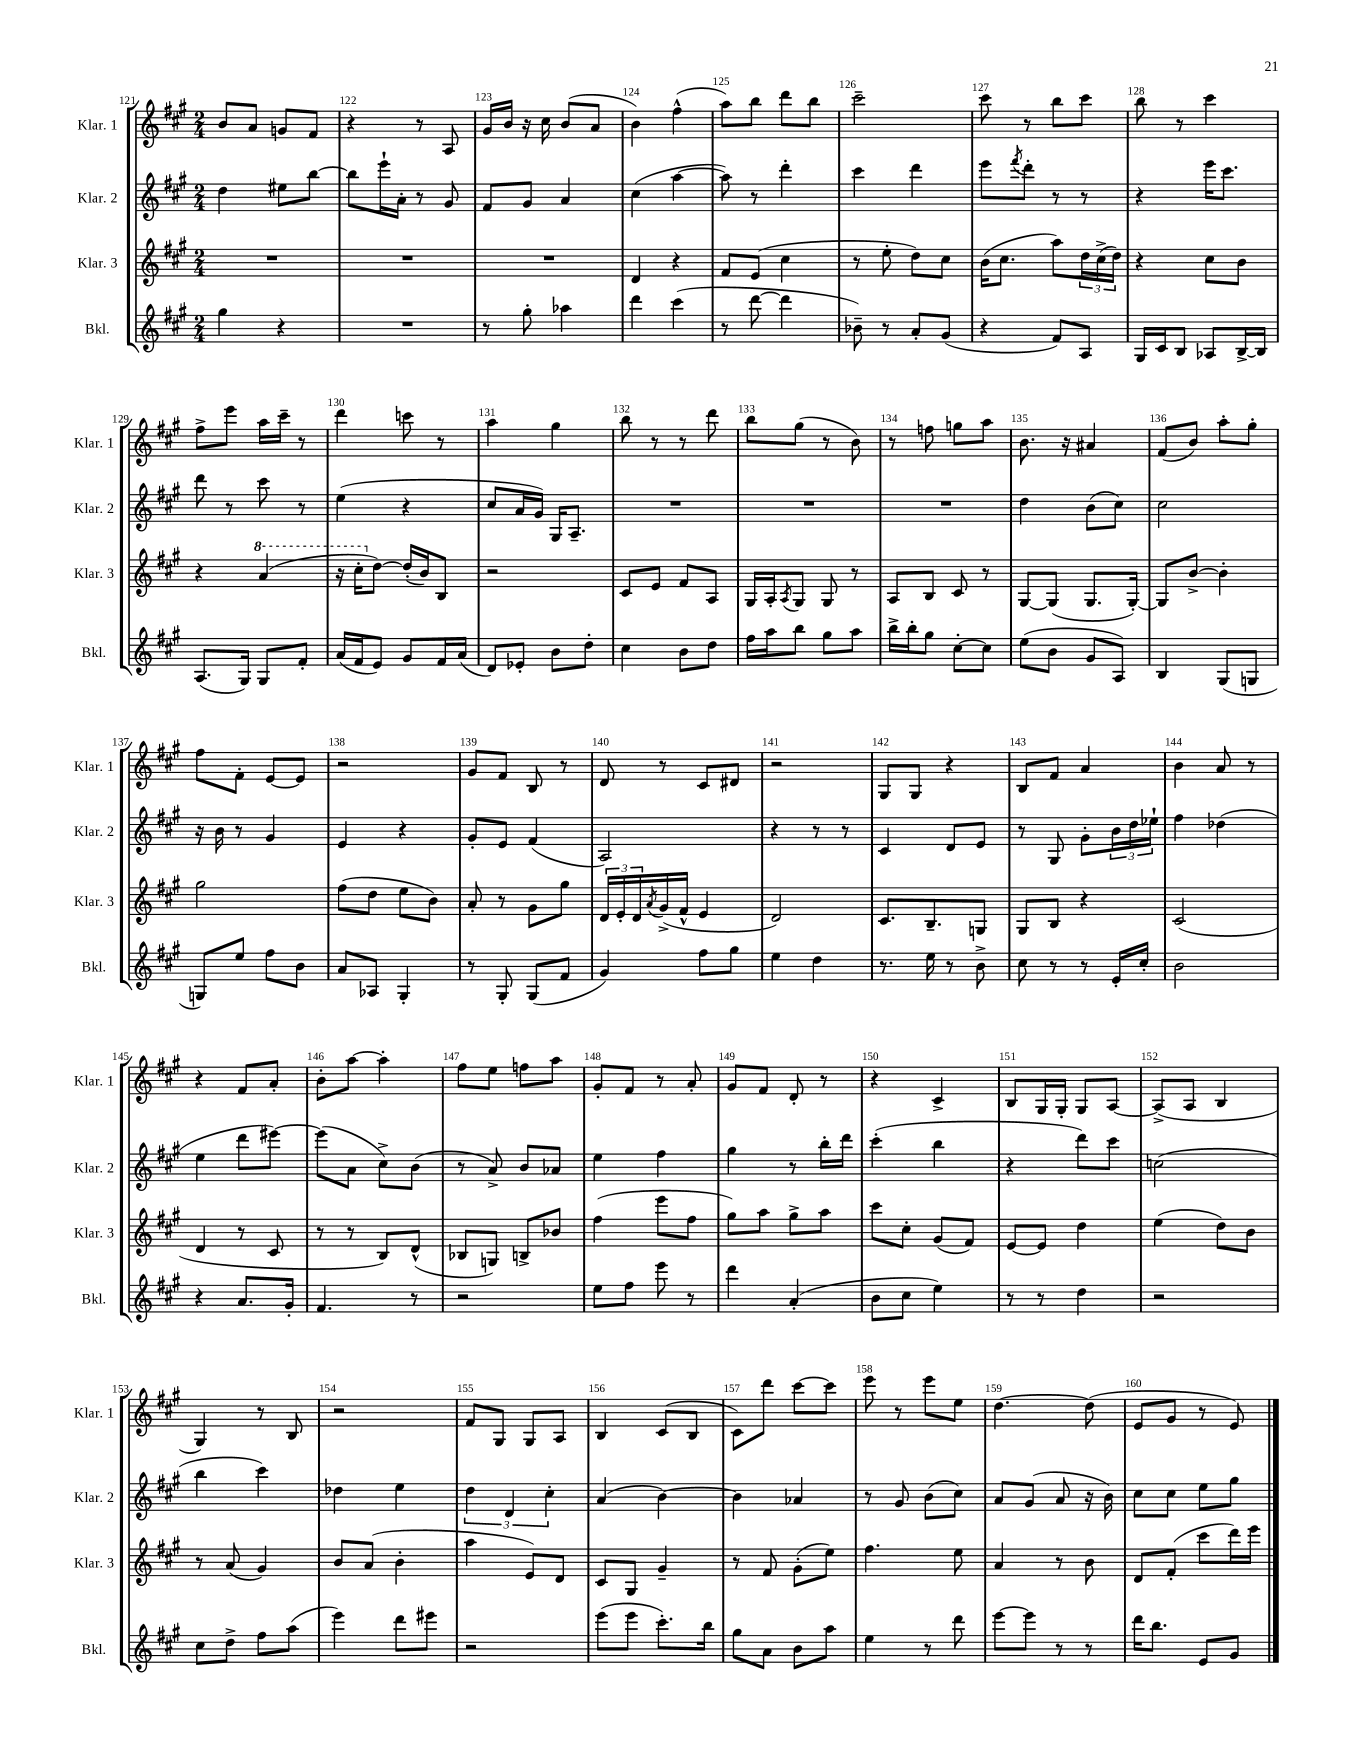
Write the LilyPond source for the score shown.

<<
\new StaffGroup <<
\new Staff = "s0" \with { instrumentName = "Klar. 1" shortInstrumentName = "Klar. 1" } {
    \clef treble \key a \major \numericTimeSignature \time 2/4
    b'8 a'8 g'8 fis'8 |
    r4 r8 a8 |
    gis'16 b'16 r16 cis''16 b'8( a'8 |
    b'4) fis''4-^( |
    a''8) b''8 d'''8 b''8 |
    cis'''2-- |
    cis'''8 r8 b''8 cis'''8 |
    b''8 r8 cis'''4 |
    fis''8-> e'''8 a''16 cis'''16-- r8 |
    d'''4 c'''8 r8 |
    a''4 gis''4 |
    b''8 r8 r8 d'''8 |
    b''8 gis''8( r8 b'8) |
    r8 f''8 g''8 a''8 |
    b'8. r16 ais'4 |
    fis'8( b'8) a''8-. gis''8-. |
    fis''8 fis'8-. e'8~ e'8 |
    r2 |
    gis'8 fis'8 b8 r8 |
    d'8 r8 cis'8 dis'8 |
    r2 |
    gis8 gis8 r4 |
    b8 fis'8 a'4 |
    b'4 a'8 r8 |
    r4 fis'8 a'8-. |
    b'8-. a''8~ a''4-. |
    fis''8 e''8 f''8 a''8 |
    gis'8-. fis'8 r8 a'8-. |
    gis'8 fis'8 d'8-. r8 |
    r4 cis'4-> |
    b8 gis16 gis16-. gis8 a8~ |
    a8->( a8 b4 |
    gis4) r8 b8 |
    r2 |
    fis'8 gis8 gis8 a8 |
    b4 cis'8( b8 |
    cis'8) d'''8 cis'''8~ cis'''8 |
    e'''8 r8 e'''8 e''8 |
    d''4.~ d''8( |
    e'8 gis'8 r8 e'8) \bar "|." |
}
\new Staff = "s1" \with { instrumentName = "Klar. 2" shortInstrumentName = "Klar. 2" } {
    \clef treble \key a \major \numericTimeSignature \time 2/4
    d''4 eis''8 b''8~ |
    b''8 e'''16-! a'16-. r8 gis'8 |
    fis'8 gis'8 a'4 |
    cis''4( a''4~ |
    a''8) r8 d'''4-. |
    cis'''4 d'''4 |
    e'''8 \acciaccatura { fis'''8 } d'''8-. r8 r8 |
    r4 e'''16 cis'''8. |
    d'''8 r8 cis'''8 r8 |
    e''4( r4 |
    cis''8 a'16 gis'16) gis16 a8.-- |
    R2 |
    R2 |
    R2 |
    d''4 b'8( cis''8) |
    cis''2 |
    r16 b'16 r8 gis'4 |
    e'4 r4 |
    gis'8-. e'8 fis'4( |
    a2) |
    r4 r8 r8 |
    cis'4 d'8 e'8 |
    r8 gis8 gis'8-. \tuplet 3/2 { b'16 d''16 ees''16-! } |
    fis''4 des''4( |
    e''4 d'''8 eis'''8~) |
    eis'''8( a'8 cis''8->) b'8( |
    r8 a'8->) b'8 aes'8 |
    e''4 fis''4 |
    gis''4 r8 b''16-. d'''16 |
    cis'''4-.( b''4 |
    r4 d'''8) cis'''8 |
    c''2( |
    b''4 cis'''4) |
    des''4 e''4 |
    \tuplet 3/2 { d''4 d'4 cis''4-. } |
    a'4( b'4~) |
    b'4 aes'4 |
    r8 gis'8 b'8( cis''8) |
    a'8 gis'8( a'8 r16 b'16) |
    cis''8 cis''8 e''8 gis''8 \bar "|." |
}
\new Staff = "s2" \with { instrumentName = "Klar. 3" shortInstrumentName = "Klar. 3" } {
    \clef treble \key a \major \numericTimeSignature \time 2/4
    R2 |
    R2 |
    R2 |
    d'4 r4 |
    fis'8 e'8( cis''4 |
    r8 e''8-. d''8) cis''8 |
    b'16( cis''8. a''8) \tuplet 3/2 { d''16 cis''16->( d''16) } |
    r4 cis''8 b'8 |
    r4 \ottava #1 a''4( |
    r16 cis'''16-. \ottava #0 d''8~) d''16-.( b'16) b8 |
    r2 |
    cis'8 e'8 fis'8 a8 |
    gis16 a16-. \acciaccatura { a8 } gis8 gis8 r8 |
    a8 b8 cis'8 r8 |
    gis8~ gis8( gis8. gis16~-.) |
    gis8 b'8~-> b'4-. |
    gis''2 |
    fis''8( d''8 e''8 b'8) |
    a'8-. r8 gis'8 gis''8 |
    \tuplet 3/2 { d'16 e'16-. d'16 } \acciaccatura { a'8 } gis'16->( fis'16-^ e'4 |
    d'2) |
    cis'8. b8.-- g8 |
    gis8 b8 r4 |
    cis'2( |
    d'4 r8 cis'8 |
    r8 r8 b8) d'8-^( |
    bes8 g8) b8-> bes'8 |
    fis''4( e'''8 fis''8 |
    gis''8) a''8 gis''8-> a''8 |
    cis'''8 cis''8-. gis'8( fis'8) |
    e'8~ e'8 d''4 |
    e''4( d''8) b'8 |
    r8 a'8( gis'4) |
    b'8 a'8( b'4-. |
    a''4 e'8) d'8 |
    cis'8 gis8 gis'4-- |
    r8 fis'8 gis'8-.( e''8) |
    fis''4. e''8 |
    a'4 r8 b'8 |
    d'8 fis'8-.( cis'''8 d'''16) e'''16 \bar "|." |
}
\new Staff = "s3" \with { instrumentName = "Bkl." shortInstrumentName = "Bkl." } {
    \clef treble \key a \major \numericTimeSignature \time 2/4
    gis''4 r4 |
    R2 |
    r8 gis''8-. aes''4 |
    d'''4 cis'''4( |
    r8 d'''8~ d'''4 |
    bes'8--) r8 a'8-. gis'8( |
    r4 fis'8) a8 |
    gis16 cis'16 b8 aes8 b16~-> b16 |
    a8.( gis16) gis8 fis'8-. |
    a'16( fis'16 e'8) gis'8 fis'16 a'16( |
    d'8) ees'8-. b'8 d''8-. |
    cis''4 b'8 d''8 |
    fis''16 a''16 b''8 gis''8 a''8 |
    b''16-> b''16-. gis''8 cis''8~-. cis''8 |
    e''8( b'8 gis'8 a8) |
    b4 gis8( g8 |
    g8) e''8 fis''8 b'8 |
    a'8 aes8 gis4-. |
    r8 gis8-. gis8( fis'8 |
    gis'4) fis''8 gis''8 |
    e''4 d''4 |
    r8. e''16 r8 b'8-> |
    cis''8 r8 r8 e'16-. cis''16-. |
    b'2 |
    r4 a'8. gis'16-. |
    fis'4. r8 |
    r2 |
    e''8 fis''8 e'''8 r8 |
    d'''4 a'4-.( |
    b'8 cis''8 e''4) |
    r8 r8 d''4 |
    r2 |
    cis''8 d''8-> fis''8 a''8( |
    e'''4) d'''8 eis'''8 |
    r2 |
    e'''8( e'''8 cis'''8.-.) b''16 |
    gis''8 a'8 b'8 a''8 |
    e''4 r8 d'''8 |
    e'''8~ e'''8 r8 r8 |
    d'''16 b''8. e'8 gis'8 \bar "|." |
}
>>
>>
\layout { \context { \Score currentBarNumber = #121 \override BarNumber.break-visibility = ##(#f #t #t) barNumberVisibility = #all-bar-numbers-visible } }
